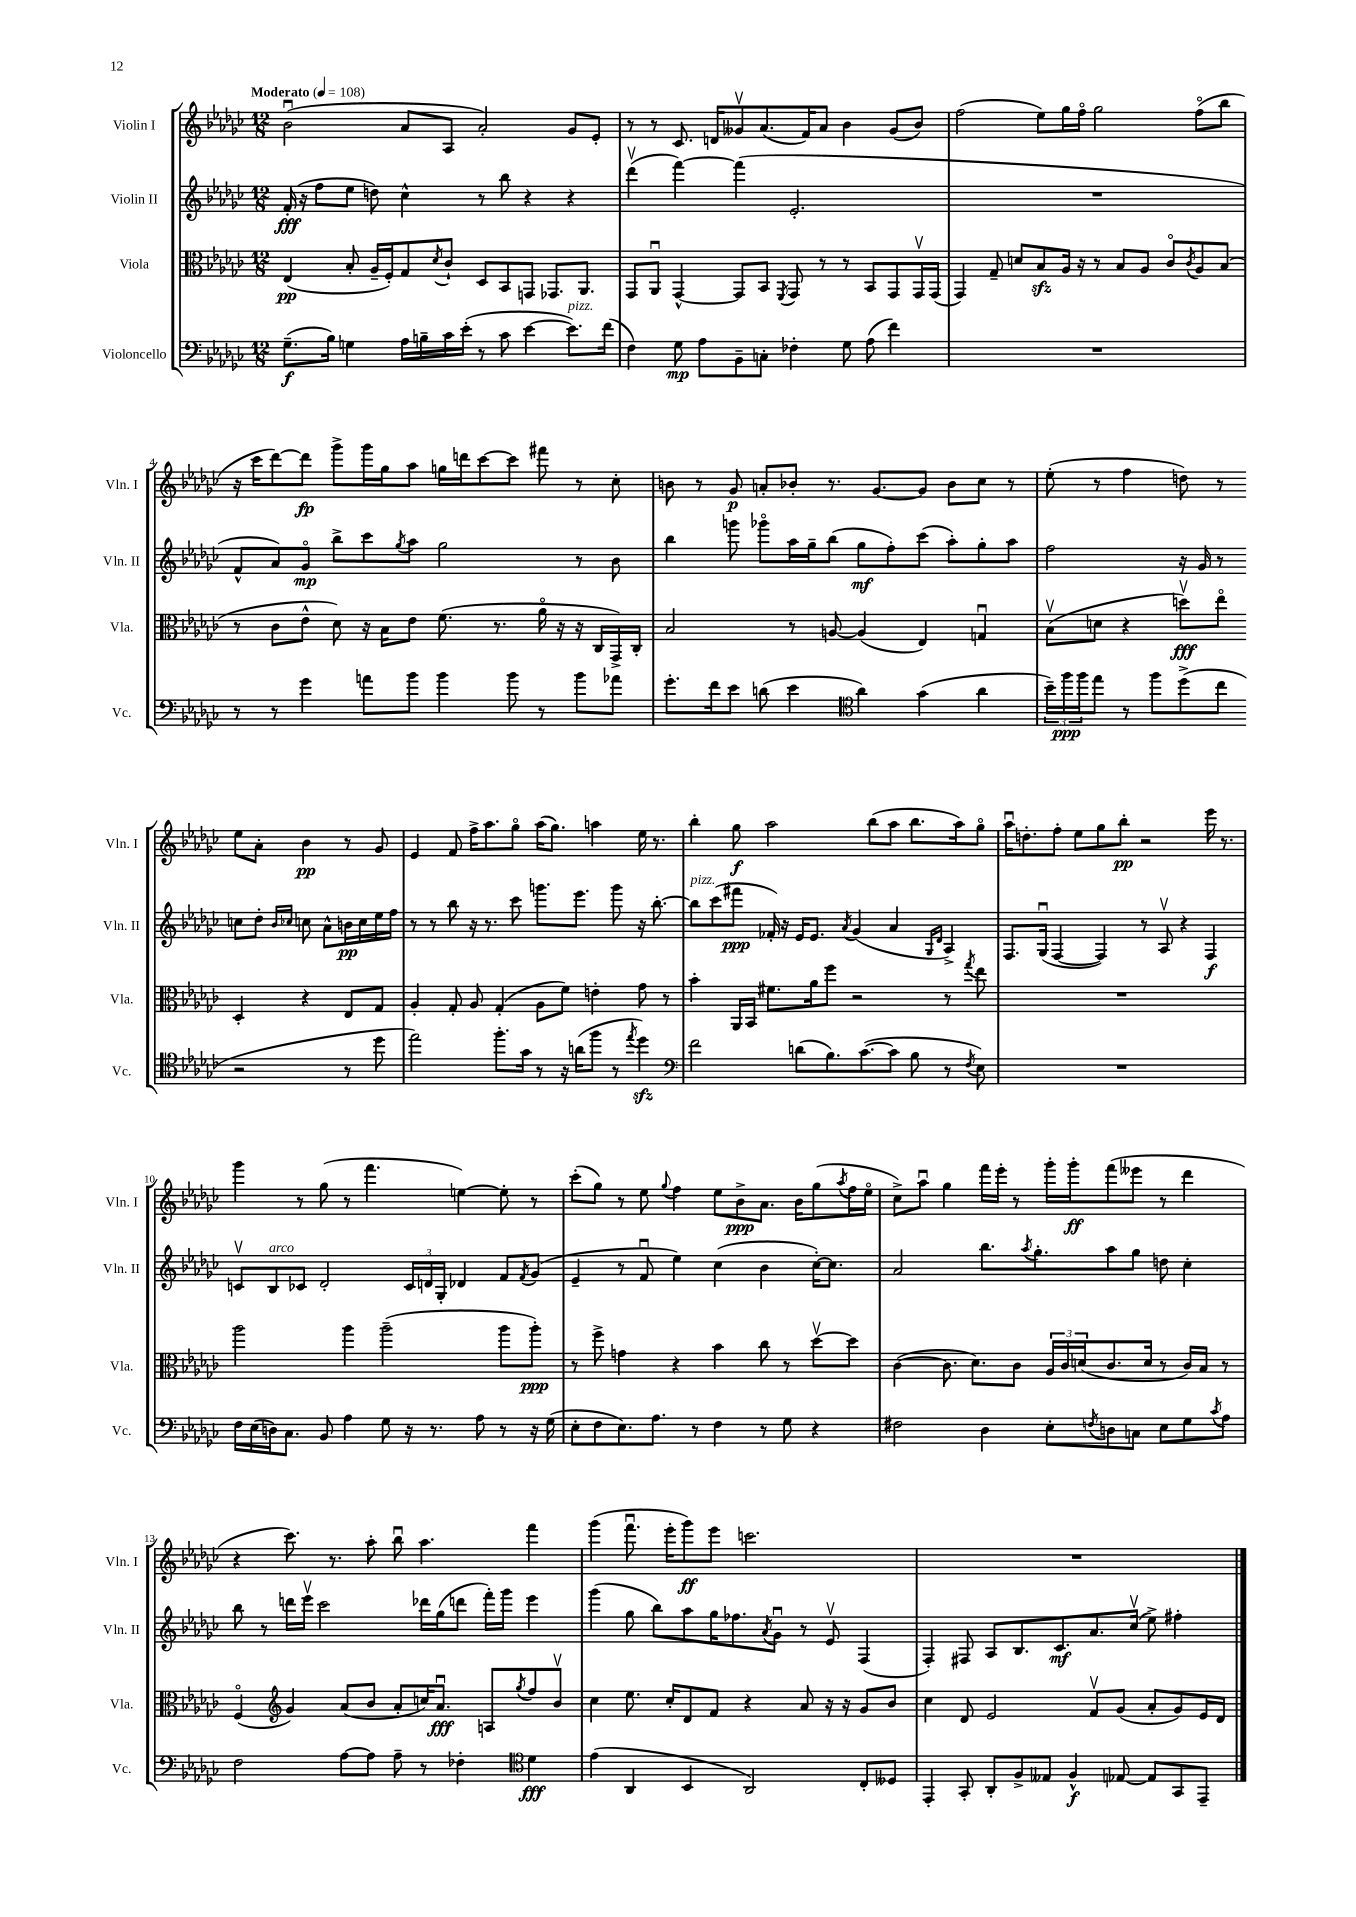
<<
\new StaffGroup <<
\new Staff = "s0" \with { instrumentName = "Violin I" shortInstrumentName = "Vln. I" } {
    \clef treble \key ges \major \numericTimeSignature \time 12/8 \tempo "Moderato" 4 = 108
    bes'2\downbow( aes'8 aes8 aes'2-.) ges'8 ees'8-. |
    r8 r8 ces'8. d'16 geses'8\upbow aes'8.( f'16) aes'8 bes'4 geses'8( bes'8) |
    f''2( ees''8) ges''16 f''16\flageolet ges''2 f''8\flageolet( bes''8 |
    r16 ces'''16 des'''8~) des'''8\fp ges'''8-> ges'''16 ges''16 aes''8 g''16 d'''16 ces'''8~ ces'''8 fis'''8 r8 ces''8-. |
    b'8 r8 ges'8\p a'8-. bes'8-. r8. ges'8.~ ges'8 bes'8 ces''8 r8 |
    ees''8-.( r8 f''4 d''8) r8 ees''8 aes'8-. bes'4\pp r8 ges'8 |
    ees'4 f'8 f''16-> aes''8. ges''8\flageolet aes''16( ges''8.) a''4 ees''16 r8. |
    bes''4-. ges''8\f aes''2 bes''8( aes''8 bes''8. aes''16) ges''8\flageolet |
    aes''16\downbow d''8.-. f''8-. ees''8 ges''8 bes''8-.\pp r2 ees'''16 r8. |
    ges'''4 r8 ges''8( r8 f'''4. e''4~) e''8-. r8 |
    ces'''8-.( ges''8) r8 ees''8 \appoggiatura { ges''8 } f''4 ees''8 bes'8->\ppp aes'8. bes'16 ges''8( \acciaccatura { aes''8 } f''16 ees''16\flageolet |
    ces''8->) aes''8\downbow ges''4 f'''16 ees'''16-. r8 ges'''16-. ges'''16-.\ff f'''8( eeses'''8 r8 des'''4 |
    r4 ces'''8.) r8. aes''8-. bes''8\downbow aes''4. f'''4 |
    ges'''4( f'''8.\downbow ees'''16-. ges'''8\ff) ees'''8 c'''2. |
    R1. \bar "|." |
}
\new Staff = "s1" \with { instrumentName = "Violin II" shortInstrumentName = "Vln. II" } {
    \clef treble \key ges \major \numericTimeSignature \time 12/8
    f'16-.\fff( r16 f''8 ees''8 d''8) ces''4-^ r8 bes''8 r4 r4 |
    des'''4\upbow( f'''4~) f'''4( ees'2.-. |
    R1. |
    f'8-^ aes'8) ges'8\flageolet\mp bes''8-> ces'''8 \acciaccatura { ges''8 } aes''8 ges''2 r8 bes'8 |
    bes''4 g'''8 ges'''8\flageolet aes''16 ges''16-- bes''8( ges''8\mf f''8-.) ces'''8( aes''8-.) ges''8-. aes''8 |
    f''2 r16 ges'16 r8 c''8 des''8-. \grace { bes'16 ces''16 } c''8 aes'8-^ b'16\pp c''16 ees''16 f''16 |
    r8 r8 bes''8 r16 r8. ces'''8 g'''8. ees'''8. g'''8 r16 bes''8.~-. |
    bes''8^\markup { \italic "pizz." } ces'''8( fis'''8\ppp fes'16-.) r16 ees'16 ees'8. \acciaccatura { aes'8 } ges'4( aes'4 \grace { ges16 des'16 } aes4->) |
    f8. ges16\downbow( f4~ f4) r8 aes8\upbow r4 f4\f |
    c'8\upbow bes8^\markup { \italic "arco" } ces'8 des'2-. \tuplet 3/2 { ces'16 d'16 ges16-. } des'4 f'8 \acciaccatura { f'8 } ges'8( |
    ees'4-- r8 f'8\downbow ees''4) ces''4( bes'4 ces''16~-.) ces''8. |
    aes'2 bes''8. \acciaccatura { aes''8 } ges''8.-. aes''8 ges''8 d''8 ces''4-. |
    bes''8 r8 d'''16 ees'''16\upbow ces'''2 des'''16 ges''16( d'''8 f'''16-.) ges'''16 ees'''4 |
    ges'''4( ges''8 bes''8) aes''8 ges''16 fes''8. \acciaccatura { aes'8 } ges'8\downbow r8 ees'8\upbow f4( |
    f4-.) fis8 aes8 bes8. ces'8.\mf aes'8. ces''16\upbow( ees''8->) fis''4-. \bar "|." |
}
\new Staff = "s2" \with { instrumentName = "Viola" shortInstrumentName = "Vla." } {
    \clef alto \key ges \major \numericTimeSignature \time 12/8
    ees4\pp( bes8-. aes16-- f16-.) ges8 \acciaccatura { des'8 } ces'8-! des8 bes,8 g,8 ges,8. aes,8. |
    ges,8 aes,8\downbow ges,4~-^ ges,8 bes,8 \acciaccatura { f,8 } ges,8 r8 r8 bes,8 ges,8 ges,16\upbow ges,16( |
    ges,4) ges8-- d'8 bes8\sfz aes16 r16 r8 bes8 aes8 ces'8\flageolet \acciaccatura { ces'8 } aes8 bes8( |
    r8 ces'8 ees'8-^ des'8) r16 bes16 ees'8 f'8.( r8. aes'16\flageolet r16 r16 ces16 ges,16->) ces16-. |
    bes2 r8 a8~ a4( ees4) g4\downbow |
    bes8\upbow( d'8 r4 d''8\upbow\fff) ees''8\flageolet des4-. r4 ees8 ges8 |
    aes4-. ges8-. aes8 ges4-.( aes8 f'8) e'4-. ges'8 r8 |
    bes'4-. aes,16 bes,16 fis'8. aes'16 f''8 r2 r8 \acciaccatura { ges''8 } ees''8 |
    R1. |
    aes''2 aes''4 aes''2--( aes''8 aes''8-.\ppp) |
    r8 f''8-> g'4 r4 bes'4 ces''8 r8 des''8~\upbow des''8 |
    ces'4~( ces'8. des'8.) ces'8 \tuplet 3/2 { aes16 ces'16 d'16( } ces'8. d'16 r8 ces'16) bes16 r8 |
    f4\flageolet( \clef treble ges'4) aes'8( bes'8 aes'8-. c''16) aes'8.\downbow\fff a8 \acciaccatura { ges''8 } f''8 bes'8\upbow |
    ces''4 ees''8. ces''16-. des'8 f'8 r4 aes'8 r16 r16 ges'8 bes'8 |
    ces''4 des'8 ees'2 f'8\upbow ges'8( aes'8-. ges'8) ees'16 des'16 \bar "|." |
}
\new Staff = "s3" \with { instrumentName = "Violoncello" shortInstrumentName = "Vc." } {
    \clef bass \key ges \major \numericTimeSignature \time 12/8
    ges8.--\f( bes16) g4 aes16 b16-- ces'16 ees'16-.( r8 ces'8 ees'4~ ees'8.^\markup { \italic "pizz." }) f'16( |
    f4) ges8\mp aes8 bes,8-- c8-. fes4-. ges8 aes8( f'4) |
    R1. |
    r8 r8 ges'4 a'8 bes'8 bes'4 bes'8 r8 bes'8 aes'8 |
    ges'8.-. f'16 ees'8 d'8( ees'4 \clef tenor aes'4) ges'4( aes'4 |
    \tuplet 3/2 { bes'16--) f''16\ppp f''16 } ees''8 r8 f''8 des''8->( ces''8 r2 r8 des''8 |
    ees''2) f''8.-. ges'16 r8 r16 a'16( f''8 r8 \acciaccatura { ees''8 } des''4\sfz) |
    \clef bass f'2 d'8( bes8.) ces'8.~( ces'8 bes8 r8 \acciaccatura { f8 } ees8) |
    R1. |
    f16 ees16( d16) ces8. bes,8 aes4 ges8 r16 r8. aes8 r8 r16 ges16( |
    ees8-. f8 ees8.) aes8. r8 f4 r8 ges8 r4 |
    fis2 des4 ees8-. \acciaccatura { f8 } d8 c8 ees8 ges8 \acciaccatura { ces'8 } aes8 |
    f2 aes8~ aes8 aes8-- r8 fes4-. \clef tenor des'4\fff |
    ees'4( aes,4 bes,4 aes,2) ces8-. deses8 |
    ees,4-. ges,8-. aes,8-. f8-> eeses8 f4-^\f ees8~ ees8 ges,8 ees,8-- \bar "|." |
}
>>
>>
